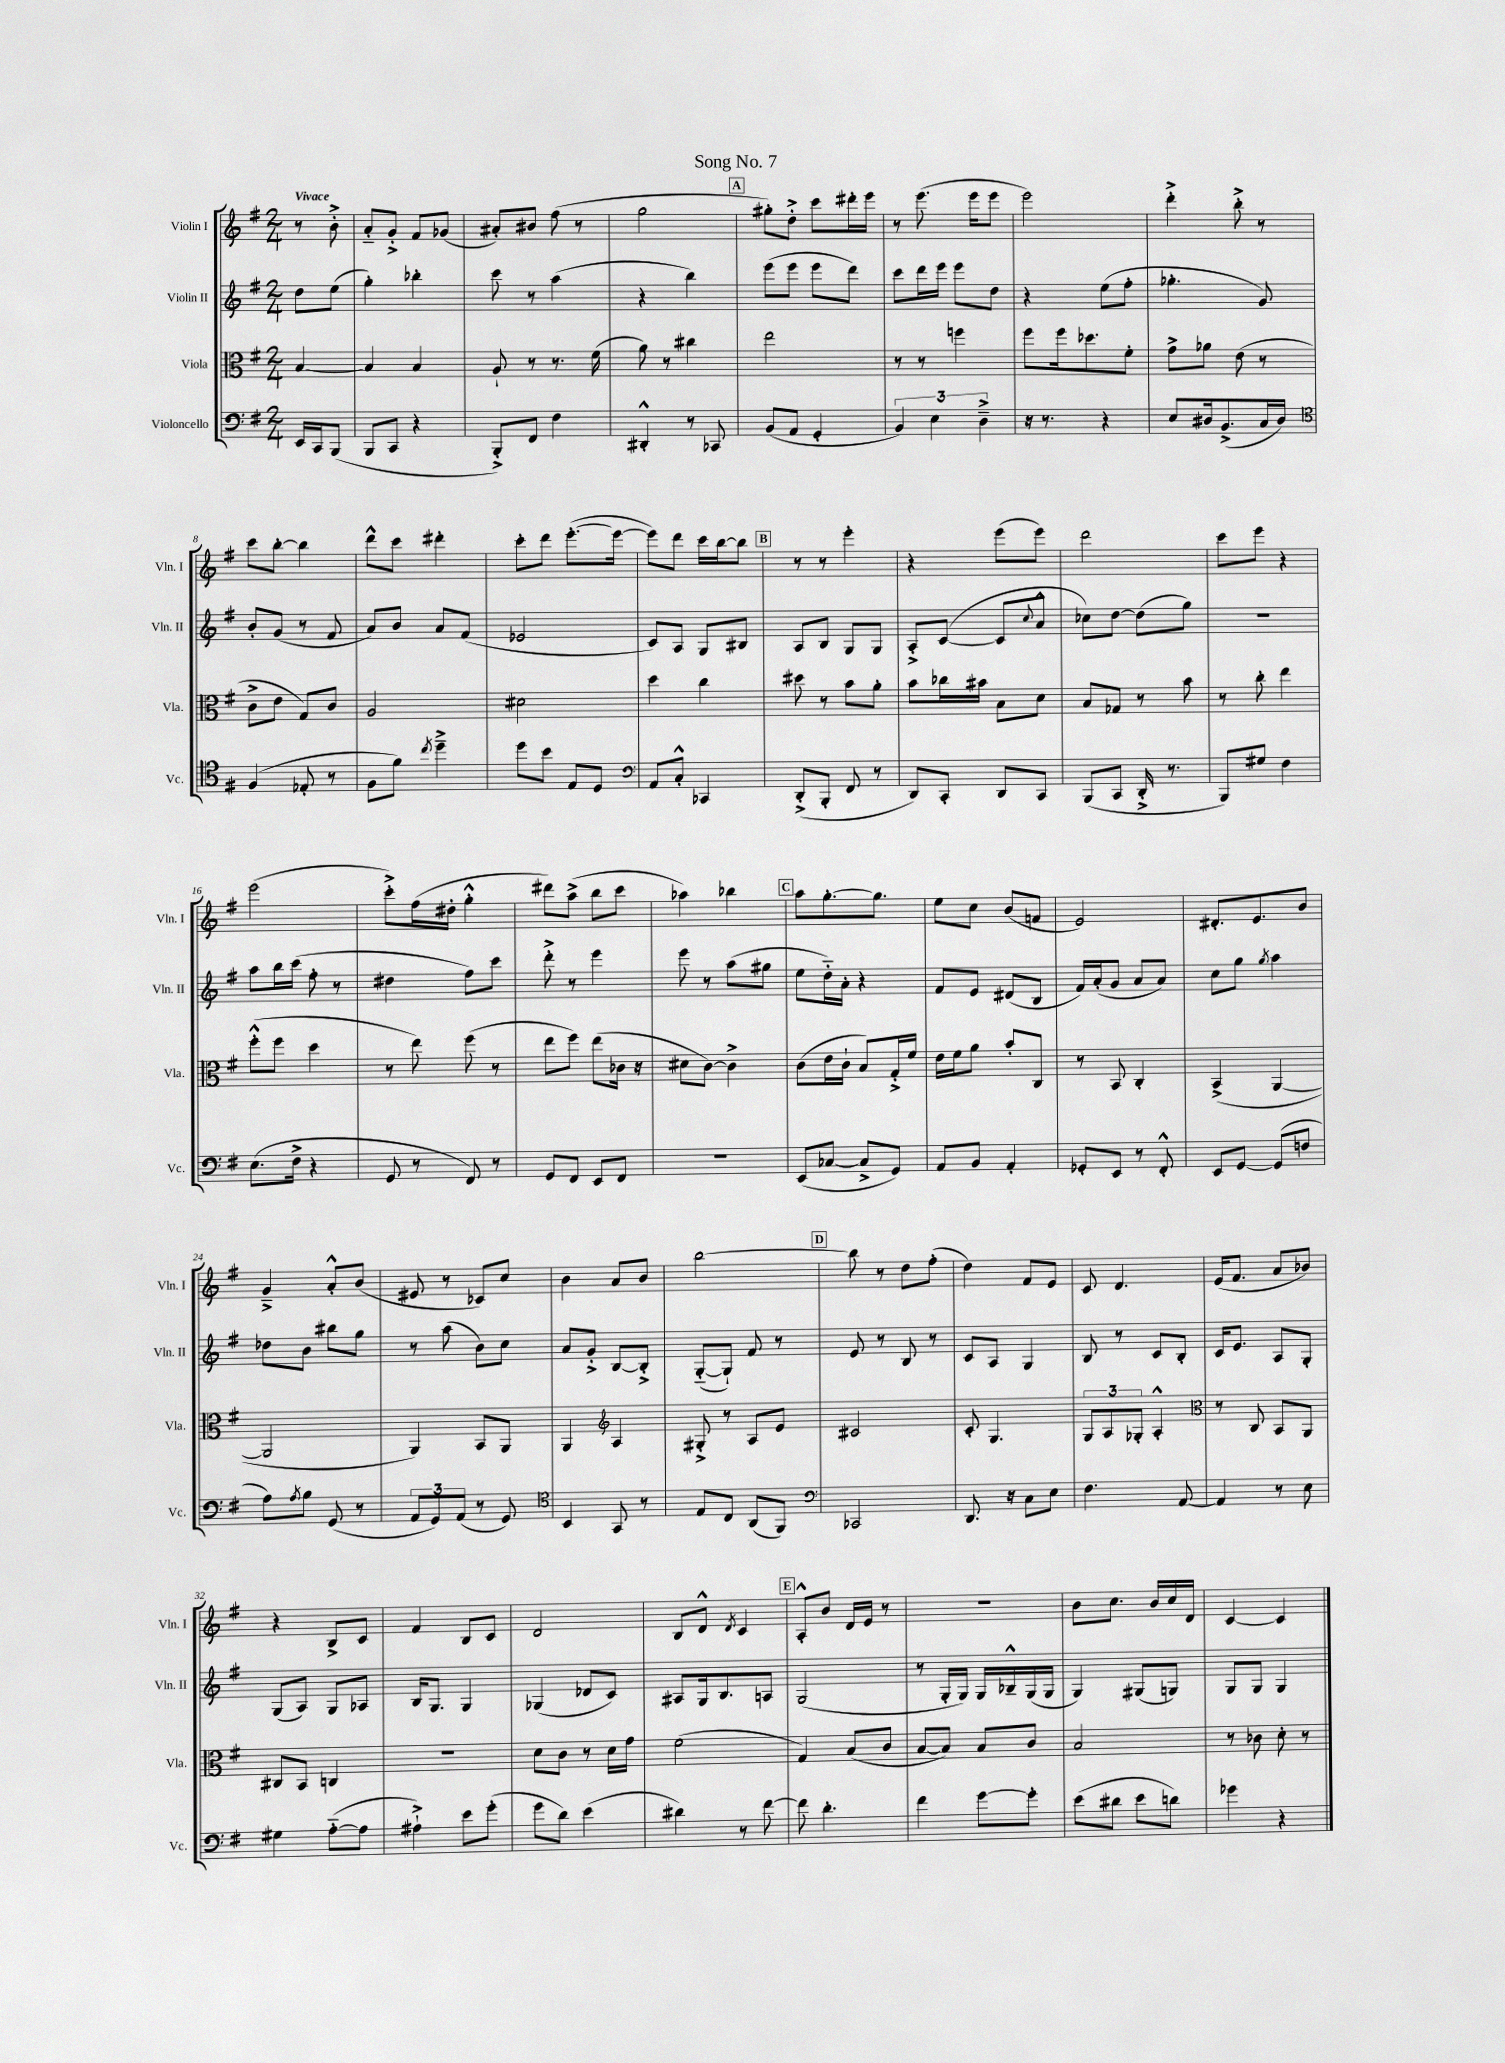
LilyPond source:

\header { title = "Song No. 7" }
<<
\new StaffGroup <<
\new Staff = "s0" \with { instrumentName = "Violin I" shortInstrumentName = "Vln. I" } {
    \clef treble \key g \major \numericTimeSignature \time 2/4 \partial 4 \tempo "Vivace"
    r8 b'8-.-> |
    a'8-_ g'8-.-> fis'8 ges'8( |
    ais'8-.) bis'8 fis''8( r8 |
    g''2 |
    \mark \markup { \box "A" } gis''8-.) d''8-.-> c'''8 dis'''16-. e'''16 |
    r8 e'''8.( e'''16 e'''8 |
    e'''2) |
    d'''4-.-> b''8-.-> r8 |
    c'''8 b''8~-. b''4 |
    d'''8-^ c'''8 dis'''4-. |
    c'''8-. d'''8 e'''8.~-.( e'''16~ |
    e'''8) d'''8 c'''16 b''16~ b''8 |
    \mark \markup { \box "B" } r8 r8 e'''4-. |
    r4 e'''8( e'''8) |
    d'''2 |
    c'''8 e'''8 r4 |
    e'''2( |
    c'''8-.->) fis''16( dis''16-. g''4-.-^ |
    dis'''8) a''8->( b''8 c'''8 |
    aes''4) bes''4 |
    \mark \markup { \box "C" } a''8 g''8.~-. g''8. |
    e''8 c''8 b'8( f'8 |
    e'2) |
    dis'8.-. e'8. b'8 |
    g'4---> a'8-.-^ b'8( |
    eis'8 r8 ces'8) c''8 |
    b'4 a'8 b'8 |
    b''2~ |
    \mark \markup { \box "D" } b''8 r8 d''8 fis''8-.( |
    d''4) fis'8 e'8 |
    c'8 d'4. |
    e'16( fis'8. a'8 bes'8) |
    r4 b8-> c'8 |
    fis'4 b8 c'8 |
    d'2 |
    b8 d'8-^ \acciaccatura { d'8 } c'4 |
    \mark \markup { \box "E" } a8-.-^ b'8 d'16 e'16 r8 |
    r2 |
    b'8 c''8. b'16 c''16 d'16 |
    c'4~ c'4 \bar "|." |
}
\new Staff = "s1" \with { instrumentName = "Violin II" shortInstrumentName = "Vln. II" } {
    \clef treble \key g \major \numericTimeSignature \time 2/4 \partial 4
    d''8 e''8( |
    g''4-.) bes''4-. |
    c'''8 r8 a''4( |
    r4 b''4) |
    \mark \markup { \box "A" } e'''8( e'''8 e'''8 d'''8) |
    c'''8 d'''16 e'''16 e'''8 d''8 |
    r4 e''8( fis''8-. |
    ges''4.-. g'8) |
    b'8-. g'8( r8 fis'8 |
    a'8) b'8 a'8 fis'8( |
    ees'2 |
    c'8) a8 g8 bis8 |
    \mark \markup { \box "B" } a8 b8 g8 g8 |
    a8-.-> c'8~( c'8 \appoggiatura { c''8 } a'8-^ |
    ces''8) d''8~ d''8( g''8) |
    r2 |
    a''8 b''16 c'''16( fis''8-. r8 |
    dis''4 fis''8) c'''8 |
    d'''8-.-> r8 e'''4 |
    e'''8 r8 a''8( gis''8 |
    \mark \markup { \box "C" } e''8 d''16-_) a'16-. r4 |
    fis'8 e'8 dis'8( b8 |
    fis'16) a'16-.( g'8 a'8 a'8) |
    c''8 g''8 \acciaccatura { g''8 } a''4 |
    des''8 b'8 bis''8 g''8 |
    r8 a''8( b'8) c''8 |
    a'8 g'8-.-> b8~ b8-.-> |
    g8~-_( g8-!) fis'8 r8 |
    \mark \markup { \box "D" } e'8 r8 b8 r8 |
    c'8 a8 g4 |
    b8 r8 c'8 b8-. |
    c'16 e'8. a8 g8-. |
    g8( a8) g8 aes8 |
    b16 g8. g4 |
    ges4( des'8 c'8) |
    ais8 g16 b8. a8 |
    \mark \markup { \box "E" } g2( |
    r8 g16-. g16) g16 bes16---^ g16( g16 |
    g4) gis8( g8) |
    g8 g8 g4 \bar "|." |
}
\new Staff = "s2" \with { instrumentName = "Viola" shortInstrumentName = "Vla." } {
    \clef alto \key g \major \numericTimeSignature \time 2/4 \partial 4
    b4~ |
    b4 b4 |
    a8-! r8 r8. fis'16( |
    a'8) r8 cis''4 |
    \mark \markup { \box "A" } e''2 |
    r8 r8 f''4 |
    fis''8 fis''16 des''8. fis'8-. |
    g'8-> aes'8 e'8( r8 |
    c'8-> e'8 g8) c'8 |
    a2 |
    dis'2 |
    d''4 c''4 |
    \mark \markup { \box "B" } dis''8 r8 b'8 a'8-. |
    b'8 ces''16 bis'16 b8 d'8 |
    b8 ges8 r8 b'8 |
    r8 c''8-. e''4 |
    fis''8-.-^( fis''8 d''4 |
    r8 e''8) fis''8( r8 |
    e''8 fis''8) e''8( ces'16 r16 |
    dis'8 c'8~) c'4-> |
    \mark \markup { \box "C" } c'8( e'16 c'16-! b8) g16-.-> fis'16 |
    e'16 fis'16 a'8 b'8-. c8 |
    r8 b,8 c4-. |
    b,4->( a,4~ |
    a,2 |
    a,4) b,8 a,8 |
    a,4 \clef treble a4 |
    gis8-.-> r8 a8 e'8 |
    \mark \markup { \box "D" } cis'2 |
    c'8-. g4. |
    \tuplet 3/2 { g8 a8 ges8-. } a4-.-^ |
    \clef alto r8 c8 b,8 a,8 |
    cis8 b,8 c4 |
    R2 |
    d'8 c'8 r8 d'16 g'16 |
    fis'2( |
    \mark \markup { \box "E" } g4) b8( c'8 |
    b8~ b8) b8 c'8 |
    b2 |
    r8 ces'8 d'8-. r8 \bar "|." |
}
\new Staff = "s3" \with { instrumentName = "Violoncello" shortInstrumentName = "Vc." } {
    \clef bass \key g \major \numericTimeSignature \time 2/4 \partial 4
    e,16 c,16 b,,8( |
    b,,8 c,8 r4 |
    b,,8-.->) fis,8 fis4 |
    dis,4-.-^ r8 ces,8 |
    \mark \markup { \box "A" } b,8( a,8 g,4-. |
    \tuplet 3/2 { b,4) e4 d4---> } |
    r16 r8. r4 |
    e8 dis16 b,8.->( c16 dis16) |
    \clef tenor fis4( ees8-. r8 |
    fis8 fis'8) \acciaccatura { c''8 } d''4---> |
    d''8 b'8 e8 d8 |
    \clef bass a,8 c8-.-^ ces,4 |
    \mark \markup { \box "B" } d,8-.->( b,,8-. fis,8 r8 |
    d,8) c,8-. d,8 c,8 |
    b,,8( c,8 d,16-.-> r8. |
    b,,8) gis8 fis4 |
    e8.( fis16-> r4 |
    g,8 r8 fis,8) r8 |
    g,8 fis,8 e,8 fis,8 |
    R2 |
    \mark \markup { \box "C" } e,8( ces8~ ces8-> g,8) |
    a,8 b,8 a,4-. |
    ges,8-. e,8 r8 fis,8-.-^ |
    e,8 g,8~ g,8( f8 |
    a8) \acciaccatura { a8 } b8 g,8( r8 |
    \tuplet 3/2 { a,8 g,8) a,8( } r8 g,8) |
    \clef tenor b,4 g,8 r8 |
    e8 c8 a,8( fis,8) |
    \mark \markup { \box "D" } \clef bass ces,2 |
    d,8. r16 c8 e8 |
    fis4. a,8~ |
    a,4 r8 e8 |
    gis4 a8~-_( a8 |
    ais4-!->) e'8 g'8-.( |
    g'8 d'8) e'4( |
    dis'4) r8 fis'8~ |
    \mark \markup { \box "E" } fis'8 d'4.-. |
    fis'4 g'8~ g'8-. |
    e'8( dis'8 e'8 d'8) |
    ges'4 r4 \bar "|." |
}
>>
>>
